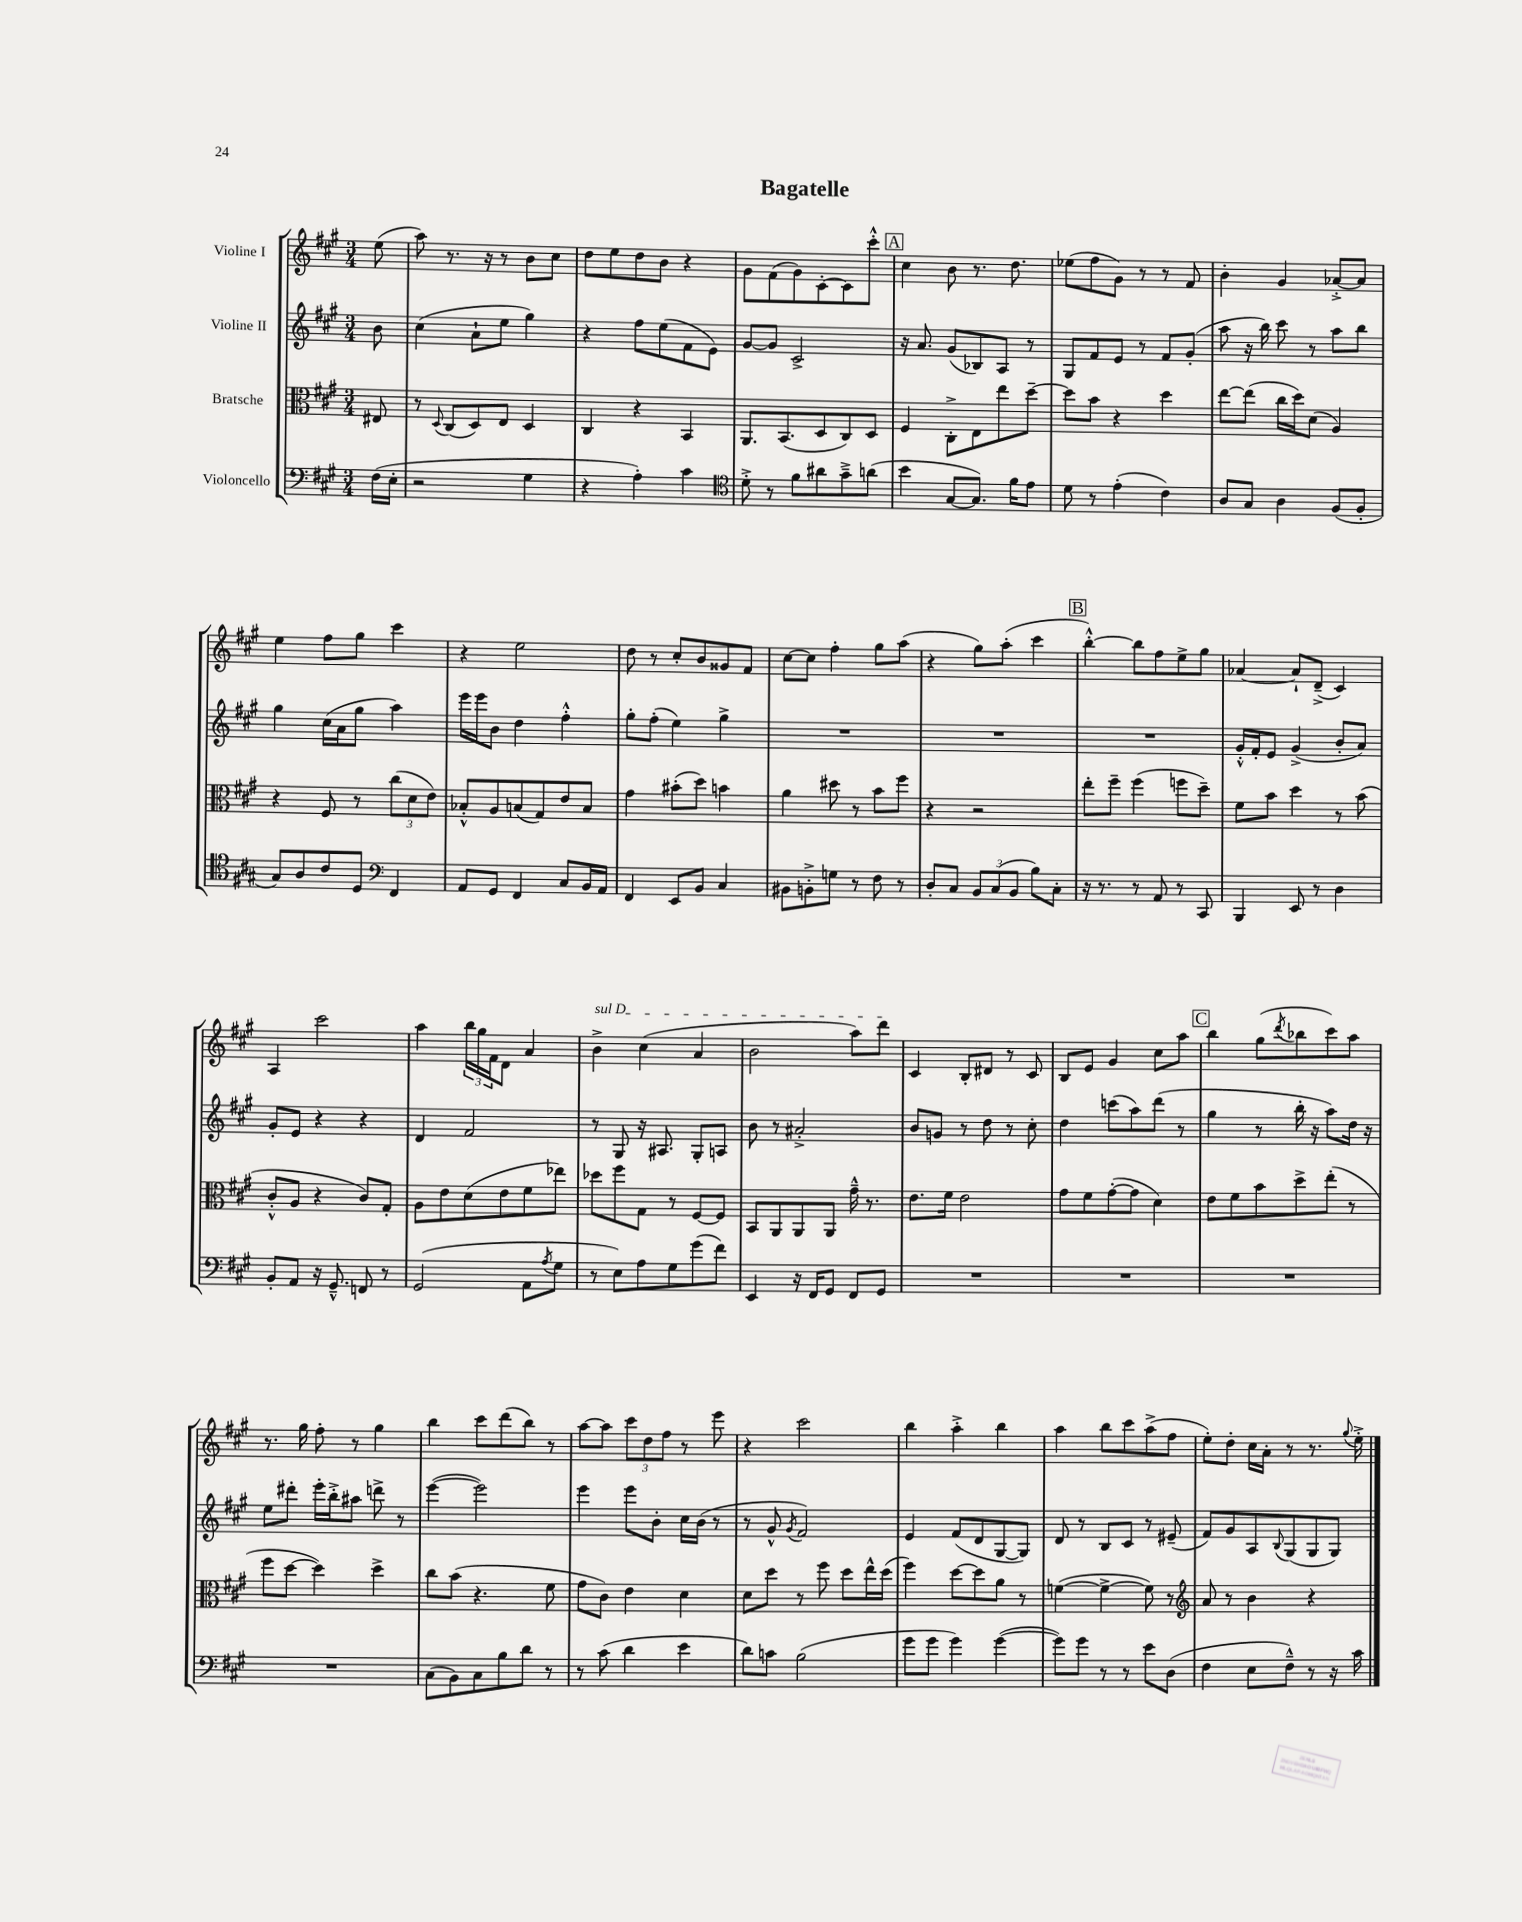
\header { title = "Bagatelle" }
<<
\new StaffGroup <<
\new Staff = "s0" \with { instrumentName = "Violine I" } {
    \clef treble \key a \major \numericTimeSignature \time 3/4 \partial 8
    e''8( |
    a''8) r8. r16 r8 b'8 cis''8 |
    d''8 e''8 d''8 b'8 r4 |
    gis'8 fis'8( gis'8) cis'8~-. cis'8 cis'''8-.-^ |
    \mark \markup { \box "A" } cis''4 b'8 r8. d''8. |
    ees''8( fis''8 gis'8) r8 r8 fis'8 |
    b'4-. gis'4 aes'8~-.-> aes'8 |
    e''4 fis''8 gis''8 cis'''4 |
    r4 e''2 |
    d''8 r8 cis''8-. b'8 gisis'8 fis'8 |
    cis''8~ cis''8 fis''4-. gis''8 a''8( |
    r4 gis''8) a''8-.( cis'''4 |
    \mark \markup { \box "B" } b''4~-.-^) b''8 fis''8 e''8-> gis''8 |
    aes'4~ aes'8-! d'8--->( cis'4) |
    a4 cis'''2 |
    a''4 \tuplet 3/2 { b''16 gis''16 fis'16 } d'8 a'4 |
    \once \override TextSpanner.bound-details.left.text = \markup { \italic "sul D" } b'4->\startTextSpan cis''4( a'4 |
    b'2 a''8) d'''8\stopTextSpan |
    cis'4 b8-. dis'8 r8 cis'8 |
    b8 e'8 gis'4 cis''8 a''8 |
    \mark \markup { \box "C" } b''4 gis''8( \acciaccatura { d'''8 } bes''8 cis'''8) a''8 |
    r8. gis''16 fis''8-. r8 gis''4 |
    b''4 cis'''8 d'''8( b''8) r8 |
    a''8~ a''8 \tuplet 3/2 { cis'''8 d''8 fis''8 } r8 e'''8 |
    r4 cis'''2 |
    b''4 a''4-.-> b''4 |
    a''4 b''8 cis'''8 a''8->( fis''8 |
    e''8-.) d''8-. cis''16 a'16-. r8 r8. \appoggiatura { gis''8 } e''16-.-> \bar "|." |
}
\new Staff = "s1" \with { instrumentName = "Violine II" } {
    \clef treble \key a \major \numericTimeSignature \time 3/4 \partial 8
    b'8 |
    cis''4( a'8-! e''8 gis''4) |
    r4 fis''8 e''8( fis'8 e'8) |
    gis'8~ gis'8 cis'2-> |
    \mark \markup { \box "A" } r16 a'8. gis'8( bes8) a8 r8 |
    gis8 fis'8 e'8 r8 fis'8 gis'8-.( |
    a''8 r16 b''16) cis'''8 r8 a''8 b''8 |
    gis''4 cis''16( a'16 gis''8 a''4) |
    e'''16 e'''16 b'8 d''4 fis''4-.-^ |
    gis''8-. fis''8-.( e''4) gis''4-> |
    R2. |
    R2. |
    \mark \markup { \box "B" } R2. |
    gis'16-.-^ fis'16-. e'8 gis'4->( b'8-. a'8) |
    gis'8-. e'8 r4 r4 |
    d'4 fis'2 |
    r8 gis8 r16 ais8. gis8-. a8 |
    b'8 r8 ais'2-.-> |
    b'8 g'8 r8 d''8 r8 cis''8-. |
    d''4 c'''8( a''8) d'''8( r8 |
    \mark \markup { \box "C" } gis''4 r8 b''16-. r16 a''8) d''16 r16 |
    e''8 dis'''8-. e'''16-. b''16-.-> ais''8 d'''8-> r8 |
    e'''4~( e'''2) |
    e'''4 e'''8 b'8-. cis''16 b'16( r8 |
    r8 gis'8-^ \acciaccatura { gis'8 } fis'2) |
    e'4 fis'8( d'8 gis8~ gis8) |
    d'8 r8 b8 cis'8 r8 eis'8--( |
    fis'8) gis'8 a8 \appoggiatura { b8 } gis8( gis8 gis8) \bar "|." |
}
\new Staff = "s2" \with { instrumentName = "Bratsche" } {
    \clef alto \key a \major \numericTimeSignature \time 3/4 \partial 8
    eis8 |
    r8 \appoggiatura { d8 } cis8( d8) e8 d4 |
    cis4 r4 b,4 |
    a,8. b,8.( d8 cis8) d8 |
    \mark \markup { \box "A" } fis4 cis8-.-> e8 e''8 d''8~-- |
    d''8 b'8 r4 d''4 |
    e''8~ e''8( cis''16 d''16) d'8( a4) |
    r4 fis8 r8 \tuplet 3/2 { cis''8( d'8 e'8) } |
    bes8-.-^ a8 b8( gis8) e'8 b8 |
    gis'4 bis'8-.( d''8) b'4 |
    a'4 dis''8 r8 b'8 fis''8 |
    r4 r2 |
    \mark \markup { \box "B" } e''8-. fis''8-- fis''4( f''8 d''8--) |
    fis'8 b'8 d''4 r8 b'8( |
    cis'8-.-^ a8 r4 cis'8) gis8-. |
    a8 e'8 d'8( e'8 fis'8 ees''8) |
    des''8 fis''8 gis8 r8 fis8~ fis8 |
    b,8 a,8 a,8 a,8 gis'16---^ r8. |
    e'8. fis'16 e'2 |
    gis'8 fis'8 gis'8~-.( gis'8 d'4) |
    \mark \markup { \box "C" } e'8 fis'8 b'8 d''8-> e''8-.( r8 |
    fis''8 d''8~ d''4) d''4-> |
    cis''8 b'8( r4. fis'8 |
    gis'8 cis'8) e'4 d'4 |
    d'8 d''8 r8 fis''8 d''8 e''16-^ d''16( |
    fis''4) d''8~ d''8 a'8 r8 |
    f'4~( f'4~-> f'8) r8 |
    \clef treble a'8 r8 b'4 r4 \bar "|." |
}
\new Staff = "s3" \with { instrumentName = "Violoncello" } {
    \clef bass \key a \major \numericTimeSignature \time 3/4 \partial 8
    fis16( e16-. |
    r2 gis4 |
    r4 a4-.) cis'4 |
    \clef tenor d'8-.-> r8 fis'8 ais'8 gis'8---> a'8( |
    \mark \markup { \box "A" } b'4 gis8~ gis8.) fis'16 e'8 |
    d'8 r8 e'4-.( cis'4) |
    a8 gis8 a4 fis8( fis8-. |
    gis8) a8 cis'8 d8 \clef bass fis,4 |
    a,8 gis,8 fis,4 cis8 b,16 a,16 |
    fis,4 e,8 b,8 cis4 |
    bis,8 b,8-.-> g8 r8 fis8 r8 |
    d8-. cis8 \tuplet 3/2 { b,8 cis8( b,8 } b8) cis8-. |
    \mark \markup { \box "B" } r16 r8. r8 a,8 r8 cis,8 |
    b,,4 e,8 r8 d4 |
    b,8-. a,8 r16 gis,8.---^ f,8 r8 |
    gis,2( a,8 \acciaccatura { a8 } gis8 |
    r8 e8) a8 gis8 gis'8( fis'8) |
    e,4 r16 fis,16 gis,8 fis,8 gis,8 |
    R2. |
    R2. |
    \mark \markup { \box "C" } R2. |
    R2. |
    cis8( b,8) cis8 b8 d'8 r8 |
    r8 cis'8( d'4 e'4 |
    d'8) c'8 b2( |
    gis'8 gis'8 gis'4) gis'4~( |
    gis'8) gis'8 r8 r8 e'8 d8( |
    fis4 e8 fis8---^) r8 r16 cis'16 \bar "|." |
}
>>
>>
\layout { \context { \Score \remove "Bar_number_engraver" } }
